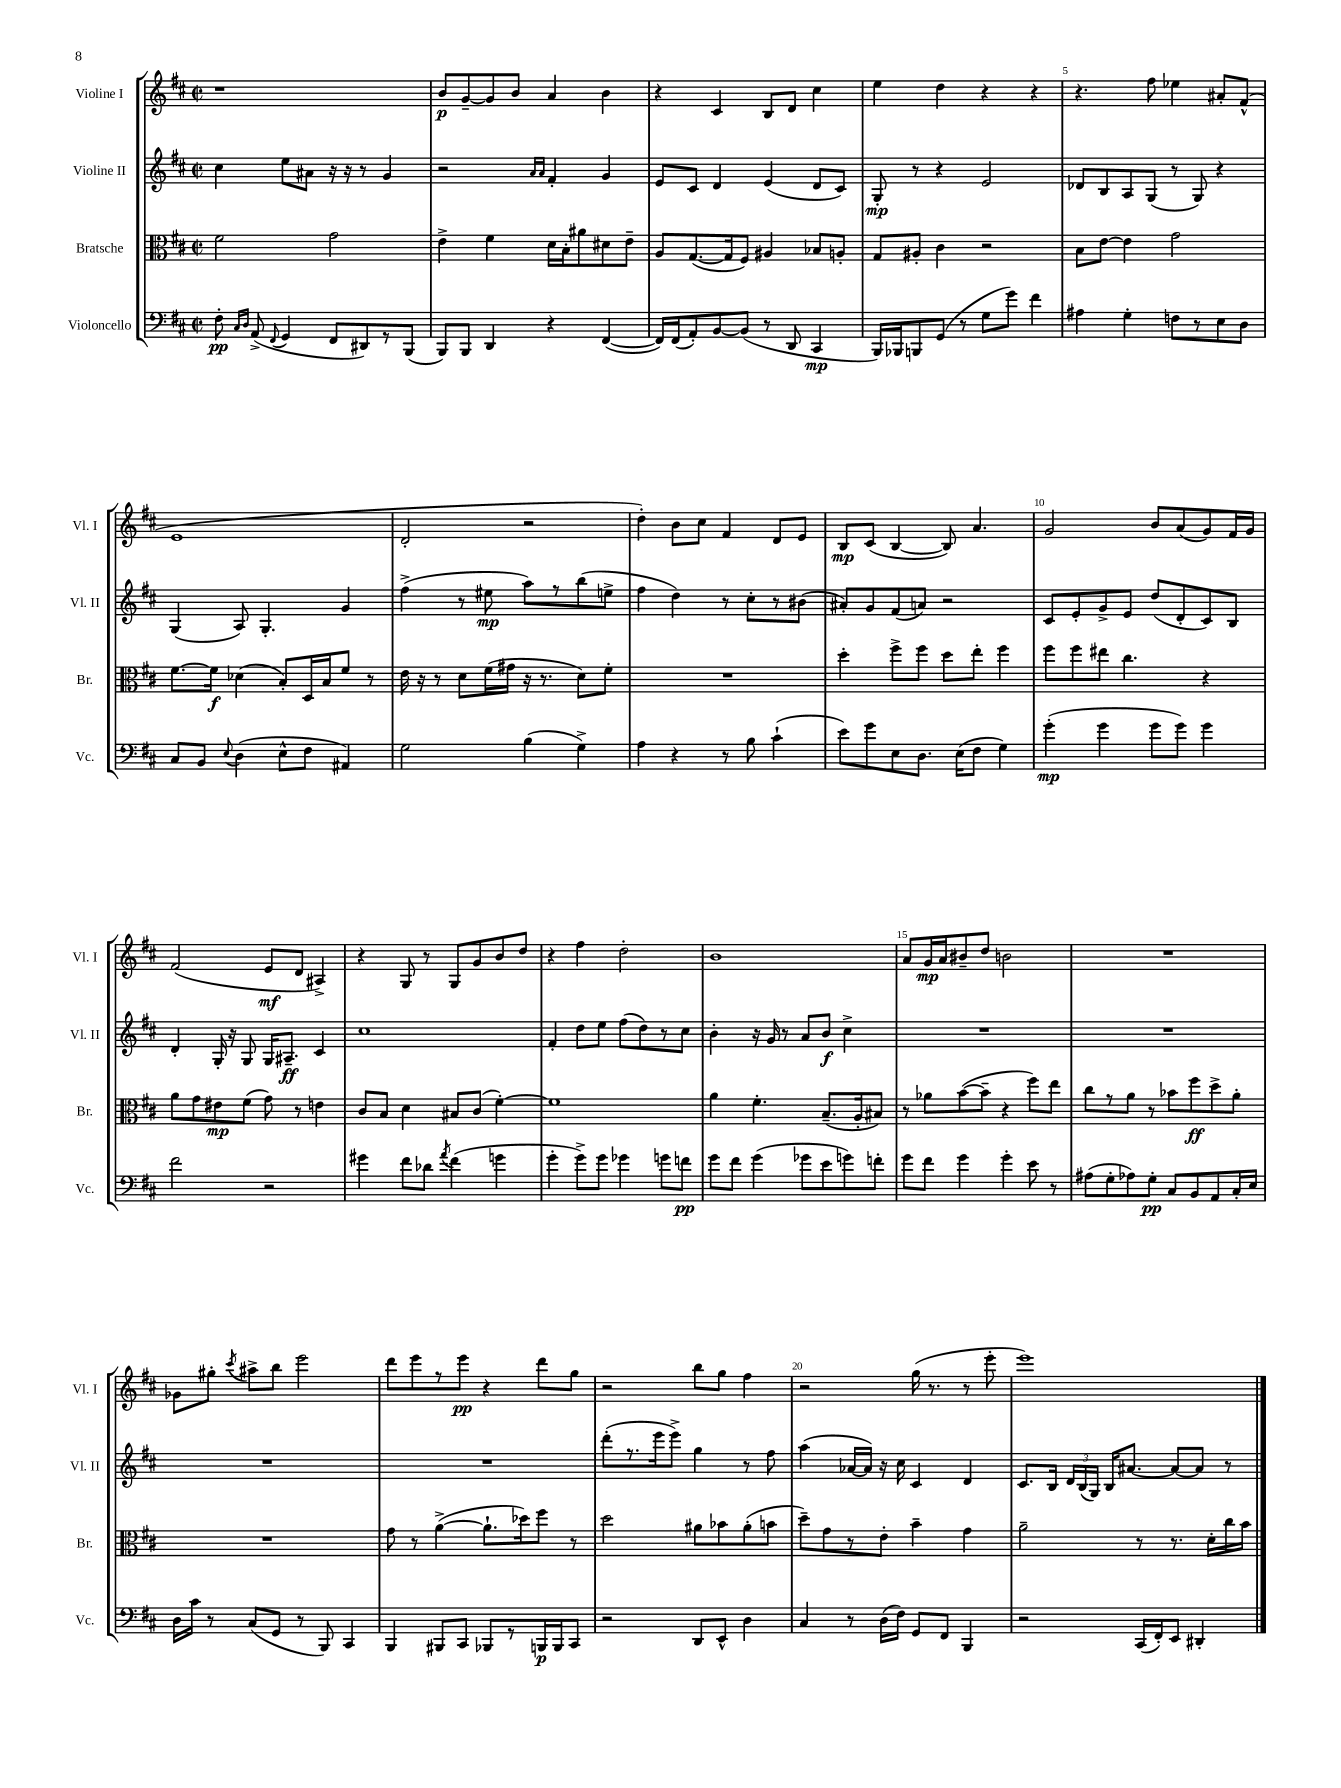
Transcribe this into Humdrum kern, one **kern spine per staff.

**kern	**kern	**kern	**kern
*staff4	*staff3	*staff2	*staff1
*clefF4	*clefC3	*clefG2	*clefG2
*k[f#c#]	*k[f#c#]	*k[f#c#]	*k[f#c#]
*M2/2	*M2/2	*M2/2	*M2/2
*met(c|)	*met(c|)	*met(c|)	*met(c|)
8F#'\	2f#\	4cc#\	1r
16qqC#/LL	.	.	.
16qqD/JJ	.	.	.
(8AA^/	.	.	.
8qqFF#/	.	.	.
4GG/	.	8ee\L	.
.	.	8a#\J	.
8FF#/L	2g\	16r	.
.	.	16r	.
8DD#/)	.	8r	.
8r	.	4g/	.
(8BBB/J	.	.	.
=	=	=	=
8BBB/L)	4e^\	2r	8b/L
8BBB/J	.	.	[8g~/
4DD/	4f#\	.	8g/]
.	.	.	8b/J
.	.	16qqa/LL	.
.	.	16qqa/JJ	.
4r	16d\LL	4f#'/	4a/
.	16B'\J	.	.
.	8a#\	.	.
([4FF#/	8d#\	4g/	4b\
.	8e~\J	.	.
=	=	=	=
16FF#/]LL)	8A/L	8e/L	4r
(16FF#/J	.	.	.
8AA'/)	([8.G/	8c#/J	.
[8BB/	.	4d/	4c#/
.	16G/]k	.	.
(8BB/]J	8F#/J)	.	.
8r	4A#/	(4e/	8B/L
8DD/	.	.	8d/J
4CC#/	8B-/L	8d/L	4cc#\
.	8A'/J	8c#/J)	.
=	=	=	=
16BBB/LL)	8G/L	8G'/	4ee\
16BBB-/J	.	.	.
8BBB/	8A#'/J	8r	.
(8GG/J	4c#\	4r	4dd\
8r	.	.	.
8G\L	2r	2e/	4r
8g\J)	.	.	.
4f#\	.	.	4r
=	=	=	=
4A#\	8B\L	8d-/L	4.r
.	[8e\J	8B/	.
4G'\	4e\]	8A/	.
.	.	(8G/J	8ff#\
8F\L	2g\	8r	4ee-\
8r	.	8G/)	.
8E\	.	4r	8a#'/L
8D\J	.	.	(8f#^^/J
=	=	=	=
8C#/L	[8.f#\L	(4G/	1e
8BB/J	.	.	.
.	16f#\]Jk	.	.
8qqE/	.	.	.
(4D\	(4d-\	8A/)	.
.	.	4.G'/	.
8E^^\L	8B'/L)	.	.
8F#\J	16D/L	.	.
.	16B/J	.	.
4AA#/)	8f#/J	4g/	.
.	8r	.	.
=	=	=	=
2G\	16e\	(4ff#^\	2d'/
.	16r	.	.
.	8r	.	.
.	8d\L	8r	.
.	(16f#\L	8ee#\	.
.	16g#\JJ	.	.
(4B\	16r	8aa\L)	2r
.	8.r	.	.
.	.	8r	.
4G^\)	8d\L)	(8bb\	.
.	8f#'\J	8ee^\J	.
=	=	=	=
4A\	1r	4ff#\	4dd'\)
4r	.	4dd\)	8b\L
.	.	.	8cc#\J
8r	.	8r	4f#/
8B\	.	8cc#'\L	.
(4c#`\	.	8r	8d/L
.	.	(8b#\J	8e/J
=	=	=	=
8e\L)	4dd'\	8a#'/L)	8B/L
8g\	.	8g/	(8c#/J
8E\	8ff#^\L	(8f#/	[4B/
8.D\J	8ff#\J	8a/J)	.
.	8dd\L	2r	8B/])
(16E\LK	.	.	.
8F#\J	8ee'\J	.	4.a/
4G\)	4ff#\	.	.
=	=	=	=
(4g'\	8ff#\L	8c#/L	2g/
.	8ff#\	8e'/	.
4g\	8ee#\J	8g^/	.
.	4.cc#\	8e/J	.
8g\L	.	(8dd/L	8b/L
8g\J)	.	8d'/	(8a/
4g\	4r	8c#/)	8g/)
.	.	8B/J	16f#/L
.	.	.	16g/JJ
=	=	=	=
2f#\	8a\L	4d'/	(2f#/
.	8g\	.	.
.	8e#\	16G'/	.
.	.	16r	.
.	(8f#\J	8G/	.
2r	8g\)	16G/LK	8e/L
.	.	8.A#~/J	.
.	8r	.	8d/J
.	4e\	4c#/	4A#^/)
=	=	=	=
4g#\	8c#/L	1cc#	4r
.	8B/J	.	.
8f#\L	4d\	.	8G/
8d-\J	.	.	8r
8qa/	.	.	.
(4f#\	8B#/L	.	8G/L
.	(8c#/J	.	8g/
4g\	[4f#'\)	.	8b/
.	.	.	8dd/J
=	=	=	=
4g'\	1f#]	4f#'/	4r
8g^\L)	.	8dd\L	4ff#\
8g\J	.	8ee\J	.
4g-\	.	(8ff#\L	2dd'\
.	.	8dd\)	.
8g\L	.	8r	.
8f\J	.	8cc#\J	.
=	=	=	=
8g\L	4a\	4b'\	1b
8f#\J	.	.	.
(4g\	4.f#'\	16r	.
.	.	16g/	.
.	.	8r	.
8g-\L	.	8a/L	.
8e\	(8.B~/L	8b/J	.
8g\)	.	4cc#^\	.
.	16A'/k	.	.
8f'\J	8B#/J)	.	.
=	=	=	=
8g\L	8r	1r	8a/L
8f#\J	8a-\L	.	16g/L
.	.	.	16a/J
4g\	([8b\	.	8b#~/
.	8b~\]J	.	8dd/J
4g'\	4r	.	2b\
8e\	8ff#\L)	.	.
8r	8ee\J	.	.
=	=	=	=
(8A#\L	8cc#\L	1r	1r
8G'\	8r	.	.
8A-\)	8a\J	.	.
8G'\J	8r	.	.
8C#/L	8b-\L	.	.
8BB/	8ff#\	.	.
8AA/	8dd^\	.	.
16C#'/L	8a'\J	.	.
16E/JJ	.	.	.
=	=	=	=
16D\LL	1r	1r	8g-\L
16c#\JJ	.	.	.
8r	.	.	8gg#'\J
.	.	.	8qccc#/
(8C#/L	.	.	8aa#^\L
8GG/J	.	.	8bb\J
8r	.	.	2eee\
8BBB/)	.	.	.
4CC#/	.	.	.
=	=	=	=
4BBB/	8g\	1r	8ddd\L
.	8r	.	8eee\
8BBB#/L	([4a^\	.	8r
8CC#/J	.	.	8eee\J
8BBB-/L	8.a`\]L	.	4r
8r	.	.	.
.	16dd-\k)	.	.
16BBB/L	8ff#\J	.	8ddd\L
16BBB/J	.	.	.
8CC#/J	8r	.	8gg\J
=	=	=	=
2r	2dd\	(8ddd'\L	2r
.	.	8.r	.
.	.	16eee\k	.
.	.	8eee^\J)	.
8DD/L	8a#\L	4gg\	8bb\L
8EE^^/J	8b-\	.	8gg\J
4D\	(8a#'\	8r	4ff#\
.	8b\J	8ff#\	.
=	=	=	=
4C#/	8dd~\L)	(4aa\	2r
.	8g\	.	.
8r	8r	[16a-/LL	.
.	.	16a-/]JJ)	.
(16D\LL	8e'\J	16r	.
16F#\JJ)	.	16cc#\	.
8GG/L	4b~\	4c#/	(16gg\
.	.	.	8.r
8FF#/J	.	.	.
4BBB/	4g\	4d/	8r
.	.	.	8eee'\
=	=	=	=
2r	2a~\	8.c#/L	1eee)
.	.	16B/Jk	.
.	.	24d/LL	.
.	.	(24B/	.
.	.	24G/JJ)	.
.	.	16B/LK	.
.	.	[8.a#/J	.
(16CC#/LL	8r	.	.
16FF#'/J)	.	.	.
8EE/J	8.r	8a#/_L	.
4DD#'/	.	8a#/]J	.
.	16d'\LL	.	.
.	16cc#\	8r	.
.	16b\JJ	.	.
==	==	==	==
*-	*-	*-	*-
